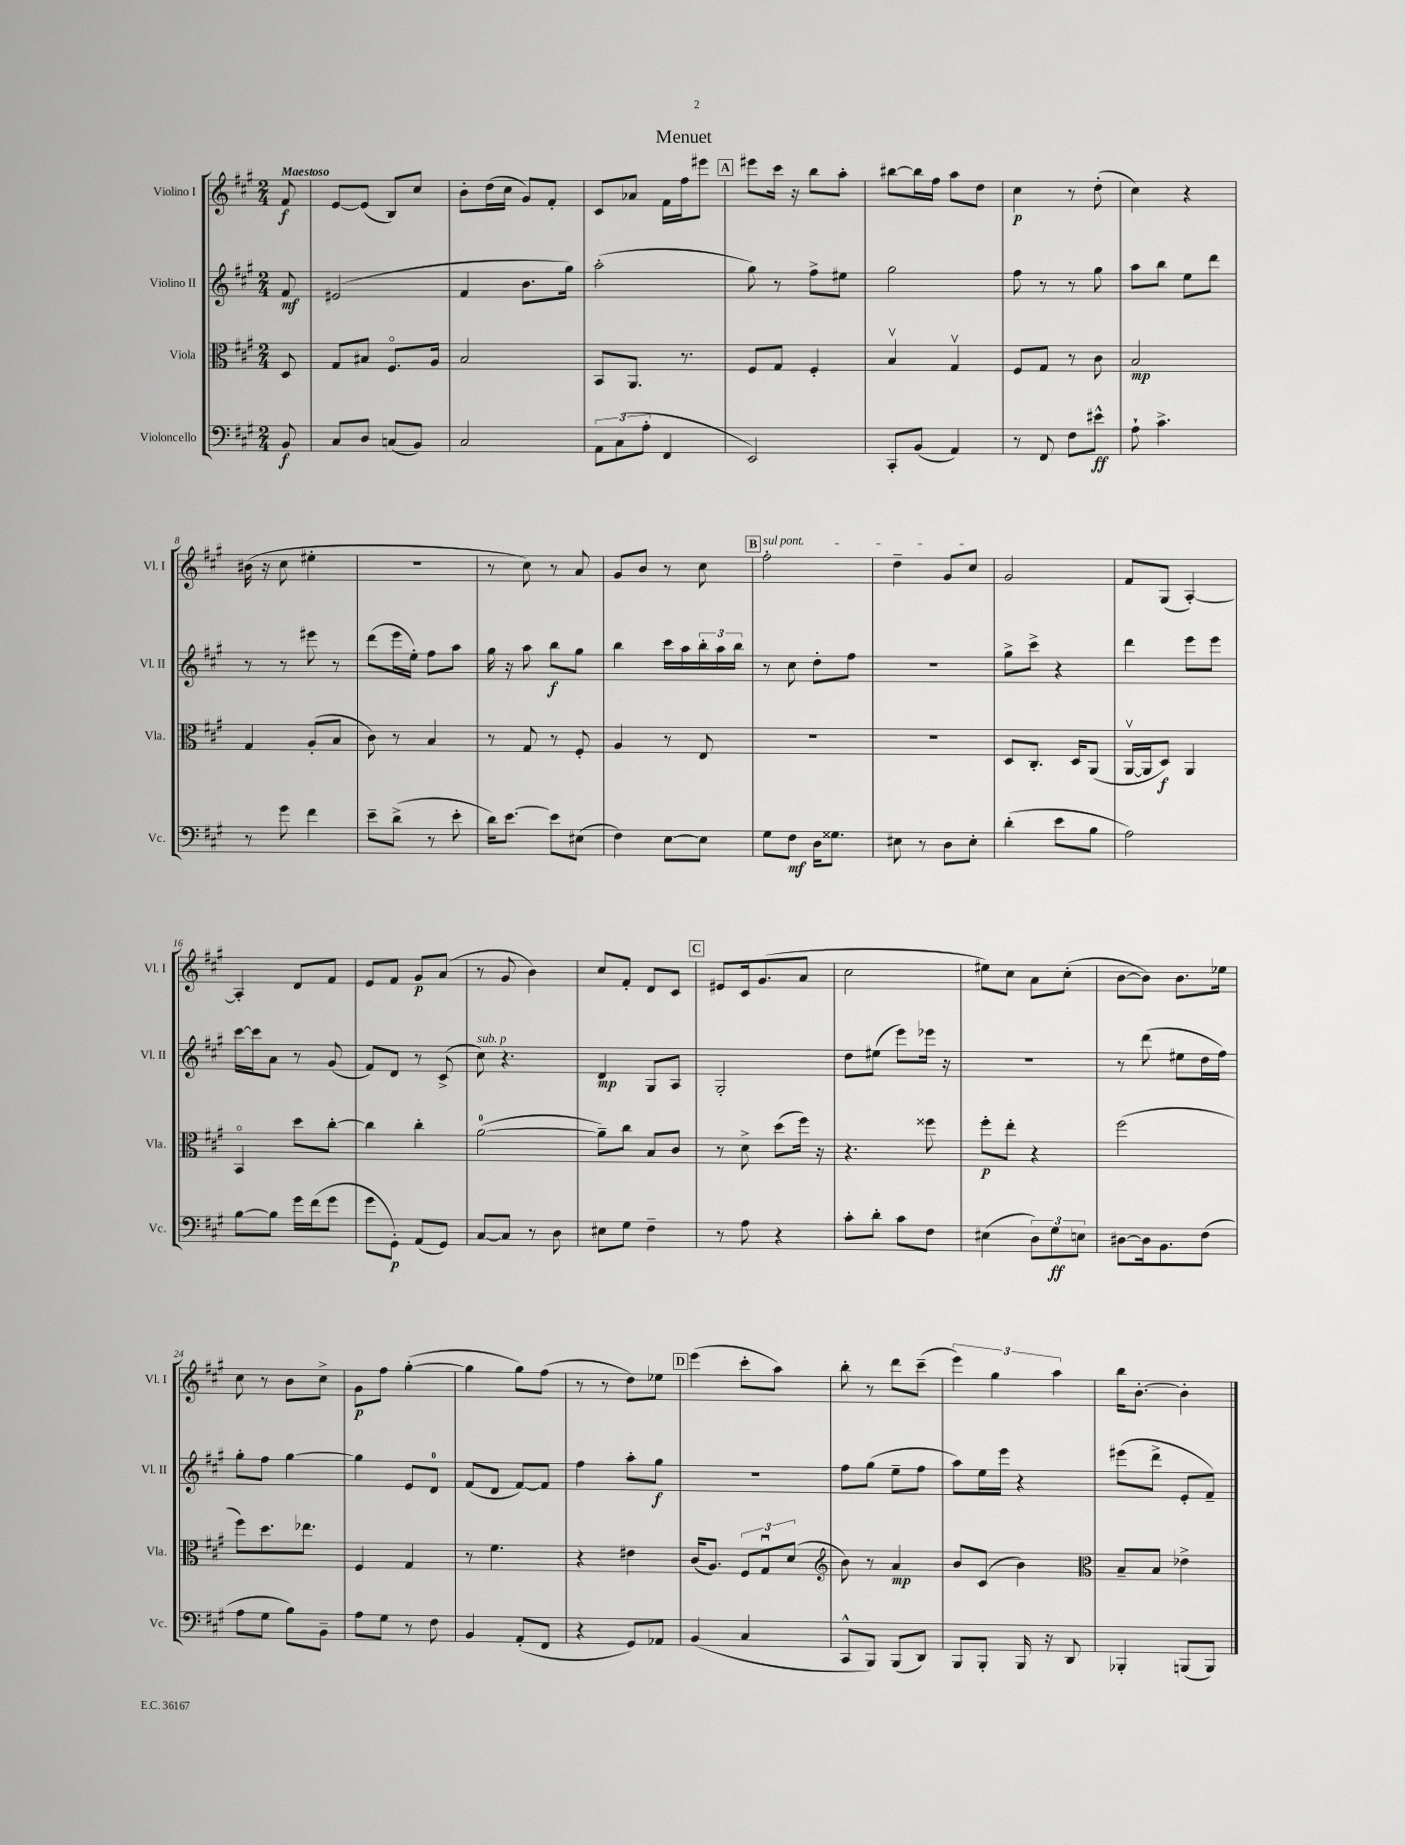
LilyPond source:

\header { title = "Menuet" }
<<
\new StaffGroup <<
\new Staff = "s0" \with { instrumentName = "Violino I" shortInstrumentName = "Vl. I" } {
    \clef treble \key a \major \numericTimeSignature \time 2/4 \partial 8 \tempo "Maestoso"
    fis'8\f |
    e'8~ e'8( b8) cis''8 |
    b'8-. d''16( cis''16 gis'8) fis'8-. |
    cis'8 aes'8 fis'16 fis''16 eis'''8 |
    \mark \markup { \box "A" } eis'''8 cis'''16 r16 b''8 a''8-. |
    bis''8~ bis''16 fis''16 a''8 d''8 |
    cis''4\p r8 d''8-.( |
    cis''4) r4 |
    bis'16( r16 cis''8 eis''4-. |
    R2 |
    r8 cis''8) r8 a'8 |
    gis'8 b'8 r8 cis''8 |
    \mark \markup { \box "B" } \once \override TextSpanner.bound-details.left.text = \markup { \italic "sul pont." } fis''2-.\startTextSpan |
    d''4-- gis'8 cis''8\stopTextSpan |
    gis'2 |
    fis'8 gis8( a4~-.) |
    a4-. d'8 fis'8 |
    e'8 fis'8 gis'8\p a'8( |
    r8 gis'8 b'4) |
    cis''8 fis'8-. d'8 cis'8 |
    \mark \markup { \box "C" } eis'8 cis'16 gis'8.( a'8 |
    cis''2 |
    eis''8) cis''8 a'8 cis''8-.( |
    b'8~ b'8) b'8. ees''16 |
    cis''8 r8 b'8 cis''8-> |
    gis'8\p fis''8 gis''4~-.( |
    gis''4 gis''8) fis''8( |
    r8 r8 d''8) ees''8 |
    \mark \markup { \box "D" } e'''4( cis'''8-. a''8) |
    b''8-. r8 d'''8 cis'''8--( |
    \tuplet 3/2 { e'''4) gis''4 a''4 } |
    b''16 b'8.~-. b'4-. \bar "|." |
}
\new Staff = "s1" \with { instrumentName = "Violino II" shortInstrumentName = "Vl. II" } {
    \clef treble \key a \major \numericTimeSignature \time 2/4 \partial 8
    fis'8\mf |
    eis'2( |
    fis'4 b'8. gis''16) |
    a''2-.( |
    \mark \markup { \box "A" } gis''8) r8 fis''8-> eis''8 |
    gis''2 |
    fis''8 r8 r8 gis''8 |
    a''8 b''8 e''8 d'''8 |
    r8 r8 eis'''8 r8 |
    d'''8( e'''16 e''16-.) fis''8 a''8 |
    gis''16 r16 a''8 b''8\f gis''8 |
    b''4 cis'''16 a''16 \tuplet 3/2 { b''16-. a''16 b''16 } |
    \mark \markup { \box "B" } r8 cis''8 d''8-. fis''8 |
    R2 |
    gis''8-> cis'''8-> r4 |
    d'''4 e'''8 e'''8 |
    cis'''16~ cis'''16 a'8 r8 gis'8( |
    fis'8) d'8 r8 cis'8->( |
    cis''8^\markup { \italic "sub. p" }) r4. |
    d'4\mp gis8 a8 |
    \mark \markup { \box "C" } gis2-. |
    d''8 eis''8( e'''8) ees'''16 r16 |
    R2 |
    r8 d'''8( eis''8 d''16 fis''16) |
    gis''8-. fis''8 gis''4~ |
    gis''4 e'8 d'8-0 |
    fis'8( d'8 fis'8~) fis'8 |
    fis''4 a''8-. gis''8\f |
    \mark \markup { \box "D" } R2 |
    fis''8 gis''8( e''8-- fis''8 |
    a''8) e''16 e'''16 r4 |
    eis'''8( d'''8-> e'8-. fis'8--) \bar "|." |
}
\new Staff = "s2" \with { instrumentName = "Viola" shortInstrumentName = "Vla." } {
    \clef alto \key a \major \numericTimeSignature \time 2/4 \partial 8
    d8 |
    gis8 bis8 fis8.\flageolet a16 |
    b2 |
    b,8 a,8. r8. |
    \mark \markup { \box "A" } fis8 gis8 fis4-. |
    b4\upbow gis4\upbow |
    fis8 gis8 r8 cis'8 |
    b2\mp |
    gis4 a8-.( b8 |
    cis'8) r8 b4 |
    r8 gis8 r8 fis8-. |
    a4 r8 e8 |
    \mark \markup { \box "B" } r2 |
    R2 |
    d8 cis8.-. d16 a,8( |
    a,16~\upbow a,16 d8\f) a,4 |
    b,4\flageolet d''8 cis''8~-. |
    cis''4 cis''4-. |
    a'2-0~( |
    a'8--) cis''8 b8 cis'8 |
    \mark \markup { \box "C" } r8 d'8-> d''8( fis''16) r16 |
    r4. fisis''8 |
    fis''8-.\p e''8-. r4 |
    fis''2( |
    fis''8) d''8. ees''8. |
    fis4 gis4 |
    r8 fis'4. |
    r4 eis'4 |
    \mark \markup { \box "D" } cis'16( a8.) \tuplet 3/2 { fis8 gis8\downbow d'8( } |
    \clef treble b'8) r8 a'4\mp |
    b'8 cis'8( b'4) |
    \clef alto b8-- b8 ees'4-> \bar "|." |
}
\new Staff = "s3" \with { instrumentName = "Violoncello" shortInstrumentName = "Vc." } {
    \clef bass \key a \major \numericTimeSignature \time 2/4 \partial 8
    b,8\f |
    cis8 d8 c8( b,8) |
    cis2 |
    \tuplet 3/2 { a,8 cis8( a8-. } fis,4 |
    \mark \markup { \box "A" } e,2) |
    cis,8-. b,8( a,4) |
    r8 fis,8 fis8 eis'8-^\ff |
    a8-! cis'4.-> |
    r8 gis'8 fis'4 |
    e'8-- d'8->( r8 e'8-. |
    d'16) e'8.~ e'8 eis8( |
    fis4) e8~ e8 |
    \mark \markup { \box "B" } gis8 fis8\mf d16 gisis8. |
    eis8 r8 d8 eis8-. |
    d'4-.( e'8 b8 |
    a2) |
    b8~ b8 gis'16 fis'16( gis'8 |
    gis'8 gis,8-.\p) a,8( gis,8) |
    cis8~ cis8 r8 d8 |
    eis8 gis8 fis4-- |
    \mark \markup { \box "C" } r8 a8 r4 |
    cis'8-. d'8-. cis'8 fis8 |
    eis4( \tuplet 3/2 { d8) gis8\ff e8 } |
    dis8~ dis16 b,8. fis8( |
    a8 gis8 b8) b,8-- |
    a8 gis8 r8 fis8 |
    b,4 a,8-.( fis,8 |
    r4 gis,8) aes,8 |
    \mark \markup { \box "D" } b,4( cis4 |
    cis,8-^ b,,8) b,,8( d,8) |
    b,,8 b,,8-. b,,16 r16 d,8 |
    bes,,4-. b,,8( b,,8) \bar "|." |
}
>>
>>
